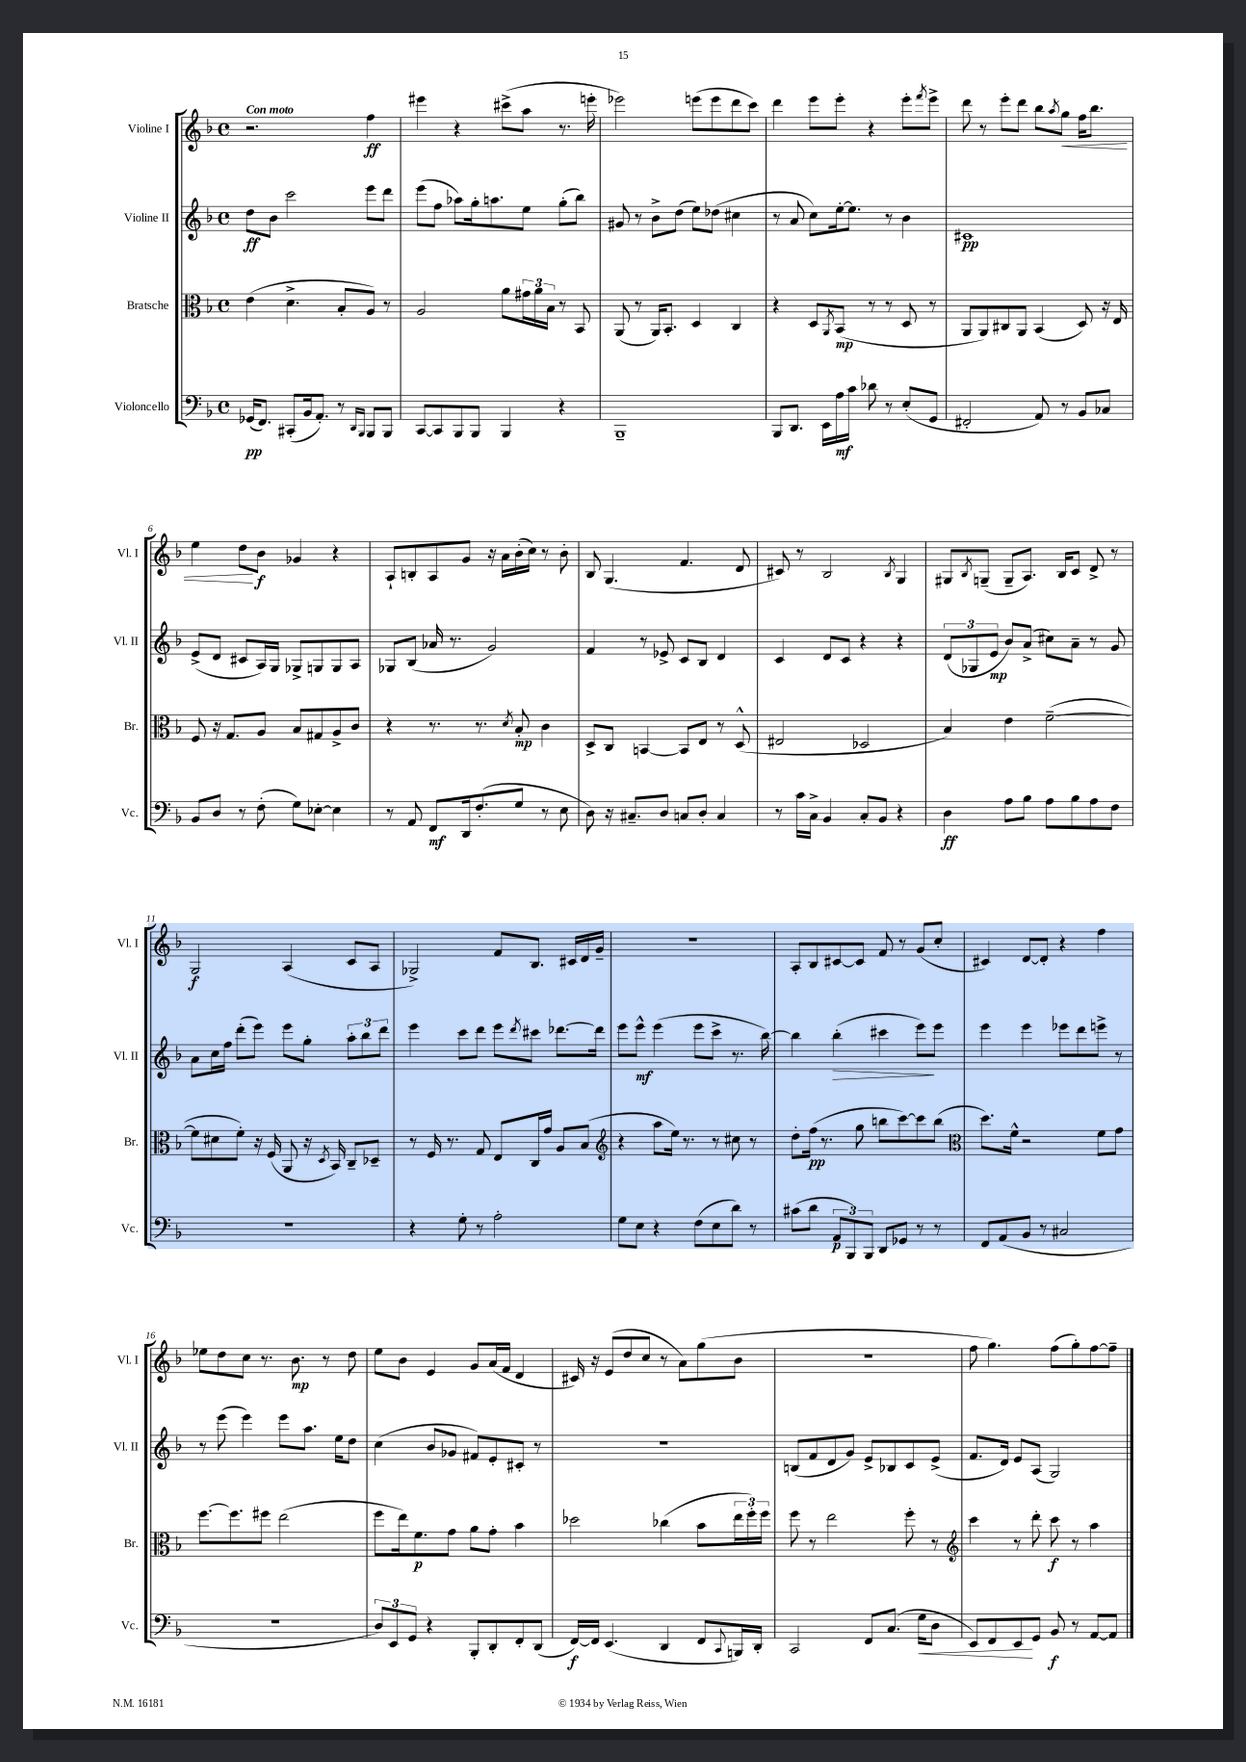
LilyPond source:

<<
\new StaffGroup <<
\new Staff = "s0" \with { instrumentName = "Violine I" shortInstrumentName = "Vl. I" } {
    \clef treble \key f \major \defaultTimeSignature \time 4/4 \tempo "Con moto"
    r2. f''4\ff |
    eis'''4 r4 cis'''8->( a''8 r8. e'''16-. |
    ees'''2) e'''8( e'''8 d'''8 c'''8) |
    d'''4 e'''8 e'''8-. r4 e'''8-. \acciaccatura { f'''8 } e'''8-> |
    d'''8 r8 e'''8-. d'''8 bes''8 \acciaccatura { a''8 } g''8\< f''16 bes''8. |
    e''4 d''8\! bes'8\f ges'4 r4 |
    a8-! b8-. a8 g'8 r16 a'16 bes'16-.( c''16) r8 bes'8-. |
    bes8 g4.( f'4. d'8 |
    cis'8) r8 bes2 \acciaccatura { bes8 } g4 |
    gis8 \acciaccatura { bes8 } g8--( g8-- a8.) bes16 c'8 d'8-> r8 |
    g2\f a4( c'8 a8 |
    ges2->) f'8 bes8. cis'16 d'16 g'16-- |
    R1 |
    a8-. bes8 cis'8~ cis'8 f'8 r8 g'8( c''8-. |
    cis'4) d'8~ d'8-. r4 f''4 |
    ees''8 d''8 c''8 r8. bes'8.\mp r8 d''8 |
    e''8 bes'8 e'4 g'8 a'16( f'16 d'4 |
    cis'16) r16 e'8( d''8 c''8 r8 a'8) g''8( bes'8 |
    R1 |
    f''8 g''4.) f''8( g''8-.) f''8~ f''8-- \bar "|." |
}
\new Staff = "s1" \with { instrumentName = "Violine II" shortInstrumentName = "Vl. II" } {
    \clef treble \key f \major \defaultTimeSignature \time 4/4
    d''8\ff bes'8 c'''2 e'''8 d'''8 |
    e'''8( f''8 aes''8) g''16-. a''8. e''8 g''8-.( bes''8) |
    gis'8 r8 bes'8-> d''8( e''8) des''8( cis''4 |
    r8 a'8 c''8) e''16~-. e''8. r8 bes'4 |
    cis'1\pp |
    e'8->( d'8 cis'8 a16) g16 ges8-> g8 g8 a8 |
    ges8 bes8( aes'16 r8. g'2) |
    f'4 r8 ees'8-> c'8 bes8 d'4 |
    c'4 d'8 c'8 r4 r4 |
    \tuplet 3/2 { d'8( ges8 e'8\mp } bes'8) a'8->( cis''8) a'8-- r8 g'8 |
    a'8 c''16 f''16 d'''8-.( e'''8) e'''8 g''8-. \tuplet 3/2 { a''8-. bes''8 d'''8 } |
    e'''4 c'''8 d'''8 e'''8 \acciaccatura { d'''8 } cis'''8 des'''8.~ des'''16 |
    e'''8 e'''8-^\mf e'''4( e'''8 c'''8-> r8. bes''16~) |
    bes''4 bes''4-.\>( cis'''4 e'''8\!) e'''8 |
    e'''4 e'''4 ees'''8 d'''8 e'''8-> r8 |
    r8 e'''8( e'''4) e'''8 a''8. e''16 d''8 |
    c''4( bes'8 ges'8 fis'8) e'8-. cis'8-. r8 |
    R1 |
    b8( f'8 d'8 g'8) e'8-> bes8 c'8 e'8->( |
    f'8. d'16) e'8 a8( g2) \bar "|." |
}
\new Staff = "s2" \with { instrumentName = "Bratsche" shortInstrumentName = "Br." } {
    \clef alto \key f \major \defaultTimeSignature \time 4/4
    e'4( d'4.-> bes8-. a8) r8 |
    a2 a'8 \tuplet 3/2 { gis'16 a'16 bes16 } r8 bes,8 |
    a,8( r8 a,16) bes,8.-. d4 c4 |
    r4 d8 \acciaccatura { a,8 } bes,8\mp( r8 r8 d8 r8 |
    a,8 a,8) cis8 a,8 bes,4( d8) r16 e16 |
    f8 r16 g8. a8 bes8 gis8 a8-> c'8 |
    r4 r8. r8. \acciaccatura { d'8 } bes8-.\mp c'4 |
    d8-> c8 b,4~ b,8 e8 r8 d8-^( |
    eis2 des2 |
    bes4) e'4 f'2~--( |
    f'8 dis'8 f'8-.) r16 f16( a,8 r16 \acciaccatura { d8 } bes,16) c8-- des8-- |
    r8 f16 r8. g8 e8 c16 g'16 a8 bes8( |
    \clef treble r4 a''8 e''16) r8. r8 cis''8 r8 |
    d''8-. f''16\pp( r8. g''8 b''8 c'''8~) c'''8 b''8( |
    \clef alto d''8.) f'16-^ r2 f'8 g'8 |
    f''8.~ f''8. fis''8 e''2( |
    f''8 e''16) f'8.\p g'8 a'8 g'8-. bes'4 |
    des''2 ces''4( bes'8 \tuplet 3/2 { e''16 f''16-.) f''16 } |
    f''8 r8 e''2 f''8-. r8 |
    \clef treble c'''4 r8 d'''8-. c'''8\f r8 a''4 \bar "|." |
}
\new Staff = "s3" \with { instrumentName = "Violoncello" shortInstrumentName = "Vc." } {
    \clef bass \key f \major \defaultTimeSignature \time 4/4
    ges,16\pp( f,8.) cis,8-.( bes,16 a,8.-.) r8 \grace { d,16 bes,,16 } bes,,8 bes,,8 |
    c,8~ c,8 bes,,8 bes,,8 bes,,4 r4 |
    bes,,1-- |
    bes,,8 d,8. e,16 a16\mf c'16 des'8 r8 e8-.( g,8 |
    fis,2-. a,8) r8 bes,8 ces8 |
    bes,8 d8 r8 f8-.( g8) ees8~-. ees4 |
    r8 a,8 f,8\mf d,16 f8.-.( g8 r8 e8 |
    d8) r16 cis8.-- d8 c8 d8-. c4 |
    r8 c'16 c16-> bes,4 c8-. bes,8 r4 |
    d4\ff a8 bes8 a8 bes8 a8 f8 |
    R1 |
    r4 g8-. r8 a2-. |
    g8 e8 r4 f8( e8 d'8) r8 |
    cis'8( d'8 \tuplet 3/2 { a,8\p bes,,8) bes,,8 } d,8 ges,8 r8 r8 |
    f,8 a,8( bes,8 r8 cis2 |
    R1 |
    \tuplet 3/2 { d8) e,8 g,8 } r4 bes,,8-. d,8-. f,8-. d,8( |
    f,16~\f) f,16 e,4.( d,4 f,8 \appoggiatura { c,8 } b,,16) d,16-. |
    c,2 f,8 c8.( g16\< d8 |
    e,8) f,8 e,8\! g,8 bes,8\f r8 a,8~ a,8 \bar "|." |
}
>>
>>
